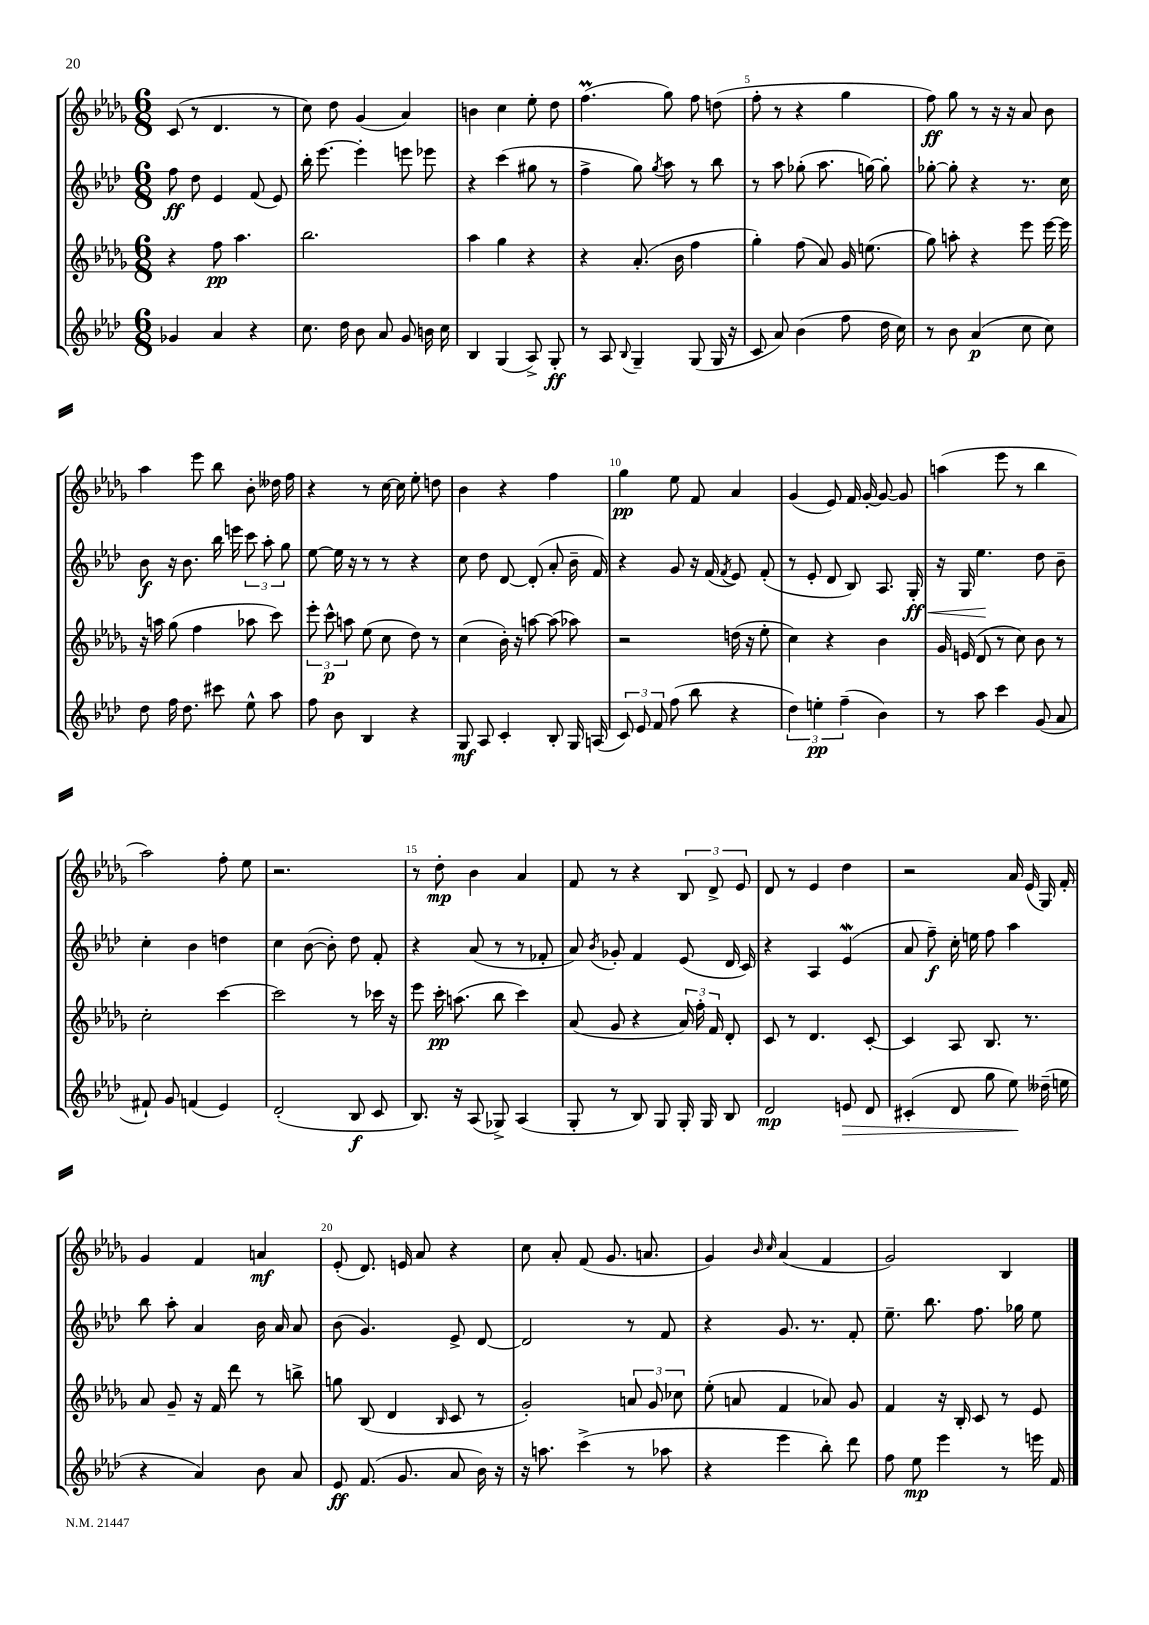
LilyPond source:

<<
\new StaffGroup <<
\new Staff = "s0" {
    \clef treble \key des \major \numericTimeSignature \time 6/8
    \autoBeamOff c'8( r8 des'4. r8 |
    c''8) des''8 ges'4( aes'4) |
    b'4 c''4 ees''8-. des''8 |
    f''4.\prall( ges''8) f''8 d''8( |
    f''8-. r8 r4 ges''4 |
    f''8\ff) ges''8 r8 r16 r16 aes'8 bes'8 |
    aes''4 ees'''8 bes''8 bes'8-. deses''16 f''16 |
    r4 r8 c''16~ c''16 ees''8-. d''8 |
    bes'4 r4 f''4 |
    ges''4\pp ees''8 f'8 aes'4 |
    ges'4( ees'8) f'16 ges'16~-. ges'8~ ges'8 |
    a''4( ees'''8 r8 bes''4 |
    aes''2) f''8-. ees''8 |
    r2. |
    r8 des''8-.\mp bes'4 aes'4 |
    f'8 r8 r4 \tuplet 3/2 { bes8 des'8-> ees'8 } |
    des'8 r8 ees'4 des''4 |
    r2 aes'16 ees'16( ges16) f'16-. |
    ges'4 f'4 a'4\mf |
    ees'8-.( des'8.) e'16 aes'8 r4 |
    c''8 aes'8-. f'8( ges'8. a'8. |
    ges'4) \grace { bes'16 c''16 } aes'4( f'4 |
    ges'2) bes4 \bar "|." |
}
\new Staff = "s1" {
    \clef treble \key aes \major \numericTimeSignature \time 6/8
    \autoBeamOff f''8\ff des''8 ees'4 f'8( ees'8) |
    bes''16-. ees'''8.~ ees'''4-. e'''8 ees'''8 |
    r4 c'''4( gis''8 r8 |
    f''4-> g''8) \acciaccatura { g''8 } aes''8 r8 bes''8 |
    r8 aes''8 ges''8-.( aes''8. g''16~) g''8-. |
    ges''8~-. ges''8-. r4 r8. c''16 |
    bes'8\f r16 bes'8. bes''16 e'''16 \tuplet 3/2 { c'''8 aes''8-. g''8 } |
    ees''8~ ees''16 r16 r8 r8 r4 |
    c''8 des''8 des'8~ des'8-.( aes'8-. bes'16-- f'16) |
    r4 g'8 r16 f'16( \acciaccatura { f'8 } ees'8) f'8-.( |
    r8 ees'8-. des'8 bes8) aes8. g16-.\ff\< |
    r16 g16 ees''4.\! des''8 bes'8-- |
    c''4-. bes'4 d''4 |
    c''4 bes'8~( bes'8-.) des''8 f'8-. |
    r4 aes'8( r8 r8 fes'8-. |
    aes'8) \acciaccatura { bes'8 } ges'8-. f'4 ees'8( des'16 c'16) |
    r4 aes4 ees'4\mordent( |
    aes'8 f''8--\f) c''16-. e''16 f''8 aes''4 |
    bes''8 aes''8-. aes'4 bes'16 aes'16 aes'8 |
    bes'8( g'4.) ees'8-> des'8~ |
    des'2 r8 f'8 |
    r4 g'8. r8. f'8-. |
    ees''8.-- bes''8. f''8. ges''16 ees''8 \bar "|." |
}
\new Staff = "s2" {
    \clef treble \key des \major \numericTimeSignature \time 6/8
    \autoBeamOff r4 f''8\pp aes''4. |
    bes''2. |
    aes''4 ges''4 r4 |
    r4 aes'8.-.( bes'16 f''4 |
    ges''4-.) f''8( aes'8) ges'16 e''8.( |
    ges''8) a''8-. r4 ees'''8 ees'''16~ ees'''16 |
    r16 a''16 ges''8( f''4 aes''8 c'''8) |
    \tuplet 3/2 { ees'''8-. c'''8-^\p a''8 } ees''8( c''8 des''8) r8 |
    c''4( bes'16-.) r16 a''8~ a''8( aes''8) |
    r2 d''16( r16 ees''8-. |
    c''4) r4 bes'4 |
    ges'16 e'16( des'8 r8 c''8) bes'8 r8 |
    c''2-. c'''4~ |
    c'''2 r8 ces'''16 r16 |
    ees'''8 c'''16-.\pp a''8.( bes''8 c'''4) |
    aes'8( ges'8 r4 \tuplet 3/2 { aes'16) f''16-. f'16 } des'8-. |
    c'8 r8 des'4. c'8~-. |
    c'4 aes8 bes8. r8. |
    aes'8 ges'8-- r16 f'16 des'''8 r8 b''8-> |
    g''8 bes8( des'4 \grace { bes16 } c'8 r8 |
    ges'2-.) \tuplet 3/2 { a'8 ges'8 ces''8 } |
    ees''8-.( a'8 f'4 aes'8) ges'8 |
    f'4 r16 bes16-. c'8 r8 ees'8 \bar "|." |
}
\new Staff = "s3" {
    \clef treble \key aes \major \numericTimeSignature \time 6/8
    \autoBeamOff ges'4 aes'4 r4 |
    c''8. des''16 bes'8 aes'8 g'8 b'16 c''16 |
    bes4 g4( aes8->) g8-.\ff |
    r8 aes8 \appoggiatura { bes8 } g4-- g8( g16 r16 |
    c'8 aes'8) bes'4( f''8 des''16 c''16) |
    r8 bes'8 aes'4\p( c''8 c''8) |
    des''8 f''16 des''8. cis'''8 ees''8-^ aes''8 |
    f''8 bes'8 bes4 r4 |
    g8\mf aes8 c'4-. bes8-. g16 a16( |
    \tuplet 3/2 { c'8) ees'8 f'8 } f''8( bes''8 r4 |
    \tuplet 3/2 { des''4) e''4-.\pp f''4--( } bes'4) |
    r8 aes''8 c'''4 g'8( aes'8 |
    fis'8-!) g'8 f'4( ees'4) |
    des'2-.( bes8\f c'8 |
    bes8.) r16 aes8( ges8->) aes4( |
    g8-. r8 bes8) g8 g16-. g16 bes8 |
    des'2\mp e'8\> des'8 |
    cis'4-.( des'8 g''8 ees''8\!) deses''16--( e''16 |
    r4 aes'4) bes'8 aes'8 |
    ees'8\ff f'8.( g'8. aes'8 bes'16) r16 |
    r16 a''8. c'''4->( r8 aes''8 |
    r4 ees'''4 bes''8-.) des'''8 |
    f''8 ees''8\mp ees'''4 r8 e'''16 f'16 \bar "|." |
}
>>
>>
\layout { \context { \Score \override BarNumber.break-visibility = ##(#f #t #t) barNumberVisibility = #(every-nth-bar-number-visible 5) } }
